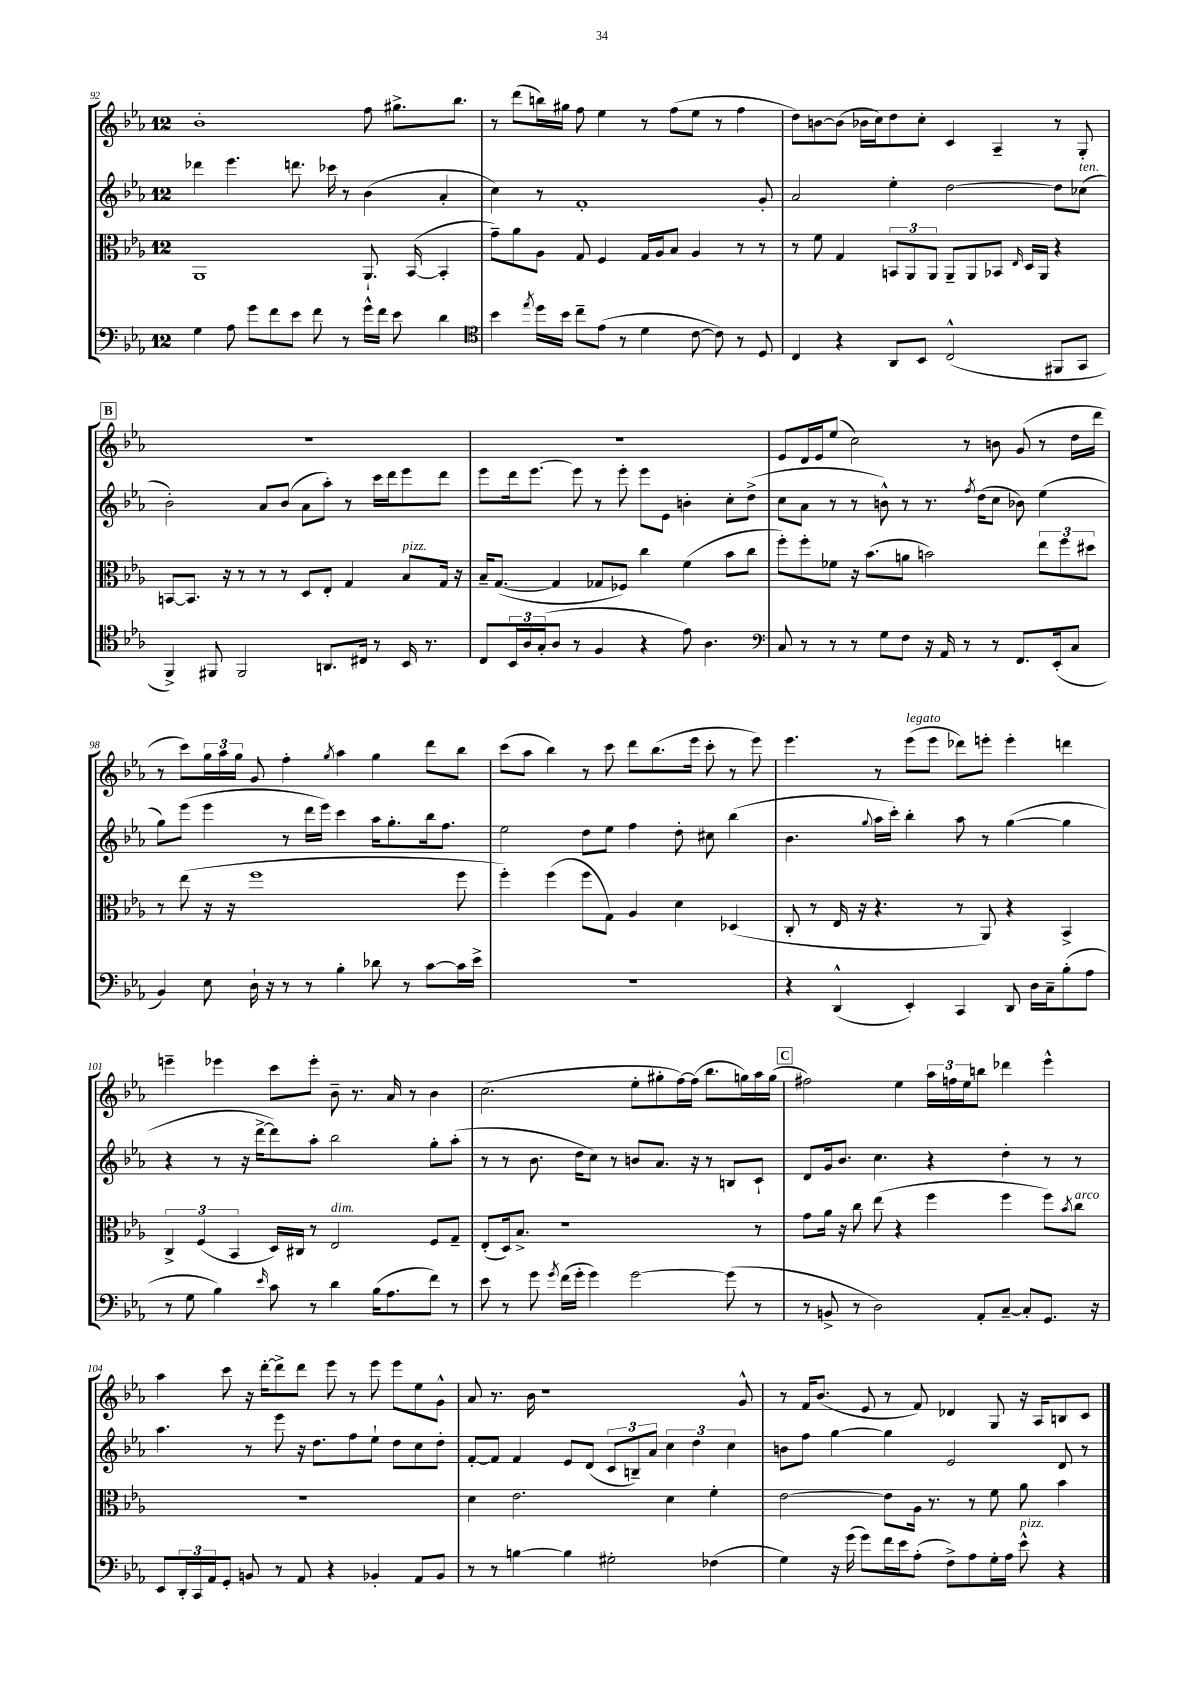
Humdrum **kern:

**kern	**kern	**kern	**kern
*part4	*part3	*part2	*part1
*staff4	*staff3	*staff2	*staff1
*clefF4	*clefC3	*clefG2	*clefG2
*k[b-e-a-]	*k[b-e-a-]	*k[b-e-a-]	*k[b-e-a-]
*M12/8	*M12/8	*M12/8	*M12/8
=92	=92	=92	=92
4G\	1AA-	4ddd-X\	1b-'
8A-\	.	4.eee-\	.
8g\L	.	.	.
8f\	.	.	.
8e-\J	.	8.dddn\	.
8f\	.	.	.
.	.	16ccc-X\	.
8r	.	8r	.
16g^^\LL	8.AA-`/	(4b-\	8ff\
16f\JJ	.	.	.
8e-\	.	.	8.gg#X^\L
.	([16BB-/	.	.
4d\	4BB-'/]	4a-'/	.
.	.	.	8.bb-\J
=93	=93	=93	=93
*clefC4	*	*	*
4b-\	8g~\L)	4cc\)	8r
.	8a-\	.	(8ddd\L
8qee-/	.	.	.
16dd\LL	8A-\J	8r	16bbn\L)
16b-\JJ	.	.	16gg#X\JJ
8cc~\L	8G/	1f'	8ff\
(8e-\J	4F/	.	4ee-\
8r	.	.	.
4d\	16G/LL	.	8r
.	16A-/J	.	.
.	8B-/J	.	(8ff\L
[8c\	4A-/	.	8ee-\J
8c\])	.	.	8r
8r	8r	.	4ff\
8D/	8r	8g'/	.
=94	=94	=94	=94
4C/	8r	2a-/	8dd\L)
.	8f\	.	[8bn\
4r	4G/	.	(8b\J]
.	.	.	16b-X\LL
.	.	.	16cc\J)
8AA-/L	12BBn/L	4ee-'\	8dd\
.	12AA-/	.	.
8BB-/J	.	.	8cc'\J
.	12AA-/J	.	.
(2C^^/	8AA-~/L	[2dd\	4c/
.	8AA-/	.	.
.	8BB-X/J	.	4A-~/
.	16qqE-/	.	.
.	16D/LL	.	.
.	16AA-/JJ	.	.
8FF#X/L	4r	8dd\L]	8r
!	!	!LO:TX:a:i:t=ten.	!
8GG/J	.	(8cc-X\J	8G'/
!!LO:LB:g=z
!!LO:REH:place=s1:t=B
=95	=95	=95	=95
4FF^/)	[8BBn/L	2b-'\)	1.r
.	8.BB/J]	.	.
8FF#X/	.	.	.
.	16r	.	.
2FF#/	8r	.	.
.	8r	8a-/L	.
.	8r	(8b-/J	.
.	8D/L	8a-\L	.
8.AAn/L	8E-'/J	8aa-'\J)	.
.	4G/	8r	.
16C#X/Jk	.	.	.
8r	.	16ccc\LL	.
.	.	16ddd\J	.
!	!LO:TX:a:i:t=pizz.	!	!
16BB-/	8B-/L	8eee-\	.
8.r	.	.	.
.	16G/Jk	8ddd\J	.
.	16r	.	.
=96	=96	=96	=96
8C/L	16B-~/KL	8eee-\L	1.r
.	([8.G/J	.	.
24BB-/L	.	16ddd\k	.
24A-/	.	.	.
.	.	[8.eee-\J	.
(24G'/J	.	.	.
8A-/J	4G/]	.	.
8r	.	8eee-\]	.
4F/	8G-X/L	8r	.
.	8F-X/J)	8eee-'\	.
4r	4cc\	8eee-\L	.
.	.	8e-\J	.
8e-\)	(4f\	4bn'\	.
4.A-\	.	.	.
.	8b-\L	8cc'\L	.
.	8cc\J	(8dd^\J	.
=97	=97	=97	=97
*clefF4	*	*	*
8C/	8ff'\L)	8cc\L	8e-/L
8r	8ff'\	8a-\J	16d/L
.	.	.	16e-/J
8r	8f-X\J	8r	(8ee-/J
8r	16r	8r	2cc\)
.	(8.b-\L	.	.
8G\L	.	8bn^^\)	.
8F\J	8an\J	8r	.
16r	2bn\)	8.r	.
16AA-/	.	.	.
8r	.	.	8r
.	.	8qff/	.
.	.	(16dd\KL	.
8r	.	8cc\J	8bn\
8.FF/L	.	8b-X\)	(8g/
.	12ee-\L	(4ee-\	8r
(16EE-'/k	.	.	.
.	12ff\	.	.
8C/J	.	.	16dd\LL
.	12dd#X\J	.	.
.	.	.	16ddd\JJ
!!LO:LB:g=z
=98	=98	=98	=98
4BB-/)	8r	8gg\L)	8r
.	(8ee-\	(8eee-\J	8ccc\L)
8E-\	16r	4eee-\	24gg\L
.	.	.	24aa-\
.	16r	.	.
.	.	.	24gg\JJ
16D`\	1ff	.	8g/
16r	.	.	.
8r	.	8r	4ff'\
8r	.	16ddd\LL	.
.	.	16eee-\JJ)	.
.	.	.	8qgg/
4B-'\	.	4ccc\	4aa-\
8d-X\	.	16aa-\KL	4gg\
.	.	8.gg'\	.
8r	.	.	.
[8c\L	.	16bb-\k	8ddd\L
.	.	8.ff\J	.
16c\L]	8ff\	.	8bb-\J
16e-^\JJ	.	.	.
=99	=99	=99	=99
1.r	4ff'\)	2ee-\	(8ccc\L
.	.	.	8aa-\J
.	(4ff\	.	4bb-\)
.	8ff\L	8dd\L	8r
.	8G\J)	8ee-\J	8ccc\
.	4A-/	4ff\	8ddd\L
.	.	.	(8.bb-\
.	4d\	8dd'\	.
.	.	.	16eee-\Jk
.	.	8cc#X\	8ccc'\
.	(4D-X/	(4bb-\	8r
.	.	.	8eee-\)
=100	=100	=100	=100
4r	8C'/	4.b-\	4.eee-\
.	8r	.	.
(4DD^^/	16E-/	.	.
.	16r	.	.
.	.	8qqgg/	.
.	4.r	16aa-\LL	8r
.	.	16ccc'\JJ)	.
!	!	!	!LO:TX:a:i:t=legato
4EE-'/)	.	4bb-'\	(8eee-\L
.	.	.	8eee-\J
4CC/	8r	8aa-\	8ddd-X\L)
.	8AA-/)	8r	8eeen'\J
8DD/	4r	([4gg\	4eee'\
16D\LL	.	.	.
16C~\J	.	.	.
(8B-'\	4BB-^/	4gg\]	4dddn\
8A-\J	.	.	.
!!LO:LB:g=z
=101	=101	=101	=101
8r	6C^/	4r	4eeen~\
8G\	.	.	.
.	(6F/	.	.
4B-\)	.	8r	4eee-X\
.	6BB-/	.	.
.	.	16r	.
.	.	[16ddd^\KL	.
16qqe-/	.	.	.
8c\	16D/LL)	8ddd\])	8ccc\L
.	16C#X/JJ	.	.
8r	8r	8aa-'\J	8eee-'\J
!	!LO:TX:a:i:t=dim.	!	!
4d\	2E-/	2bb-\	8b-~\
.	.	.	8.r
(16B-\KL	.	.	.
8.A-\	.	.	16a-/
.	.	.	8r
8f\J)	8F/L	8gg'\L	4b-\
8r	8G~/J	(8aa-'\J	.
=102	=102	=102	=102
8e-\	(8E-'/L	8r	(2.cc\
8r	16D/k)	8r	.
.	8.B-^/J	.	.
8g\	.	8.b-\	.
8qg/	.	.	.
(16f\LL	1r	.	.
16g'\JJ	.	16dd\KL	.
4g\)	.	8cc\J)	.
.	.	8r	.
[2g\	.	8bn/L	8ee-'\L
.	.	8.a-/J	8gg#X'\
.	.	.	[16ff\L)
.	.	16r	(16ff\JJ]
.	.	8r	8.bb-\L
(8g\]	.	8Bn/L	.
.	.	.	16ggn\L)
8r	8r	8c`/J	16aa-\
.	.	.	(16gg\JJ
!!LO:REH:place=s1:t=C
=103	=103	=103	=103
8r	8g\L	8d/L	2ff#X\)
8BBn^/	16a-\Jk	16g/k	.
.	16r	8.b-/J	.
8r	8cc\	.	.
2D\)	(8ee-\	4.cc\	.
.	4r	.	4ee-\
.	4ff\	4r	24aa-\LL
.	.	.	24ffn\
.	.	.	24ee-\J
8AA-'/L	.	.	8bbn\J
[8C~/J	4ff\	4dd'\	4ddd-X\
8C'/L]	.	.	.
8.GG/J	8ff\L)	8r	4eee-^^\
.	8qb-/	.	.
!	!LO:TX:a:i:t=arco	!	!
.	8cc\J	8r	.
16r	.	.	.
!!LO:LB:g=z
=104	=104	=104	=104
8EE-/L	1.r	4.aa-\	4aa-\
24DD'/L	.	.	.
24CC/	.	.	.
24AA-/J	.	.	.
8GG'/J	.	.	8ccc\
8BBn/	.	8r	16r
.	.	.	[16ddd'\KL
8r	.	8eee-\	8ddd^\]
8AA-/	.	16r	8ddd\J
.	.	8.dd\L	.
4r	.	.	8eee-\
.	.	8ff\	8r
4BB-X'/	.	8ee-`\J	8eee-\
.	.	8dd\L	8eee-\L
8AA-/L	.	8cc\	8ee-\
8BB-/J	.	8dd'\J	8g^^\J
=105	=105	=105	=105
8r	4d\	[8f'/L	8a-/
8r	.	8f/J]	8.r
[4Bn\	2.e-\	4f/	.
.	.	.	16b-\
.	.	.	1r
4B\]	.	8e-/L	.
.	.	(8d/J	.
2G#X'\	.	12c/L	.
.	.	12Bn~/)	.
.	.	12a-/J	.
.	4d\	6cc\	.
.	.	6dd\	.
(4F-X\	4f'\	.	.
.	.	6cc\	.
.	.	.	8g^^/
=106	=106	=106	=106
4G\)	[2e-\	8bn\L	8r
.	.	8ff\J	16f/KL
.	.	.	(8.b-/J
16r	.	[4gg\	.
(16g\	.	.	.
8g\L)	.	.	8e-/
16f\L	8e-\L]	4gg\]	8r
16e-\J	.	.	.
(8A-'\J	16A-\Jk	.	8f/)
.	8.r	.	.
8F^\L)	.	2e-/	4d-X/
8A-\	8r	.	.
16G'\L	8f\	.	8G/
16A-\JJ	.	.	.
!LO:TX:a:i:t=pizz.	!	!	!
8e-^^\	8a-\	.	16r
.	.	.	16A-/KL
4r	4b-\	8d/	8Bn/
.	.	8r	8c/J
==	==	==	==
*-	*-	*-	*-
